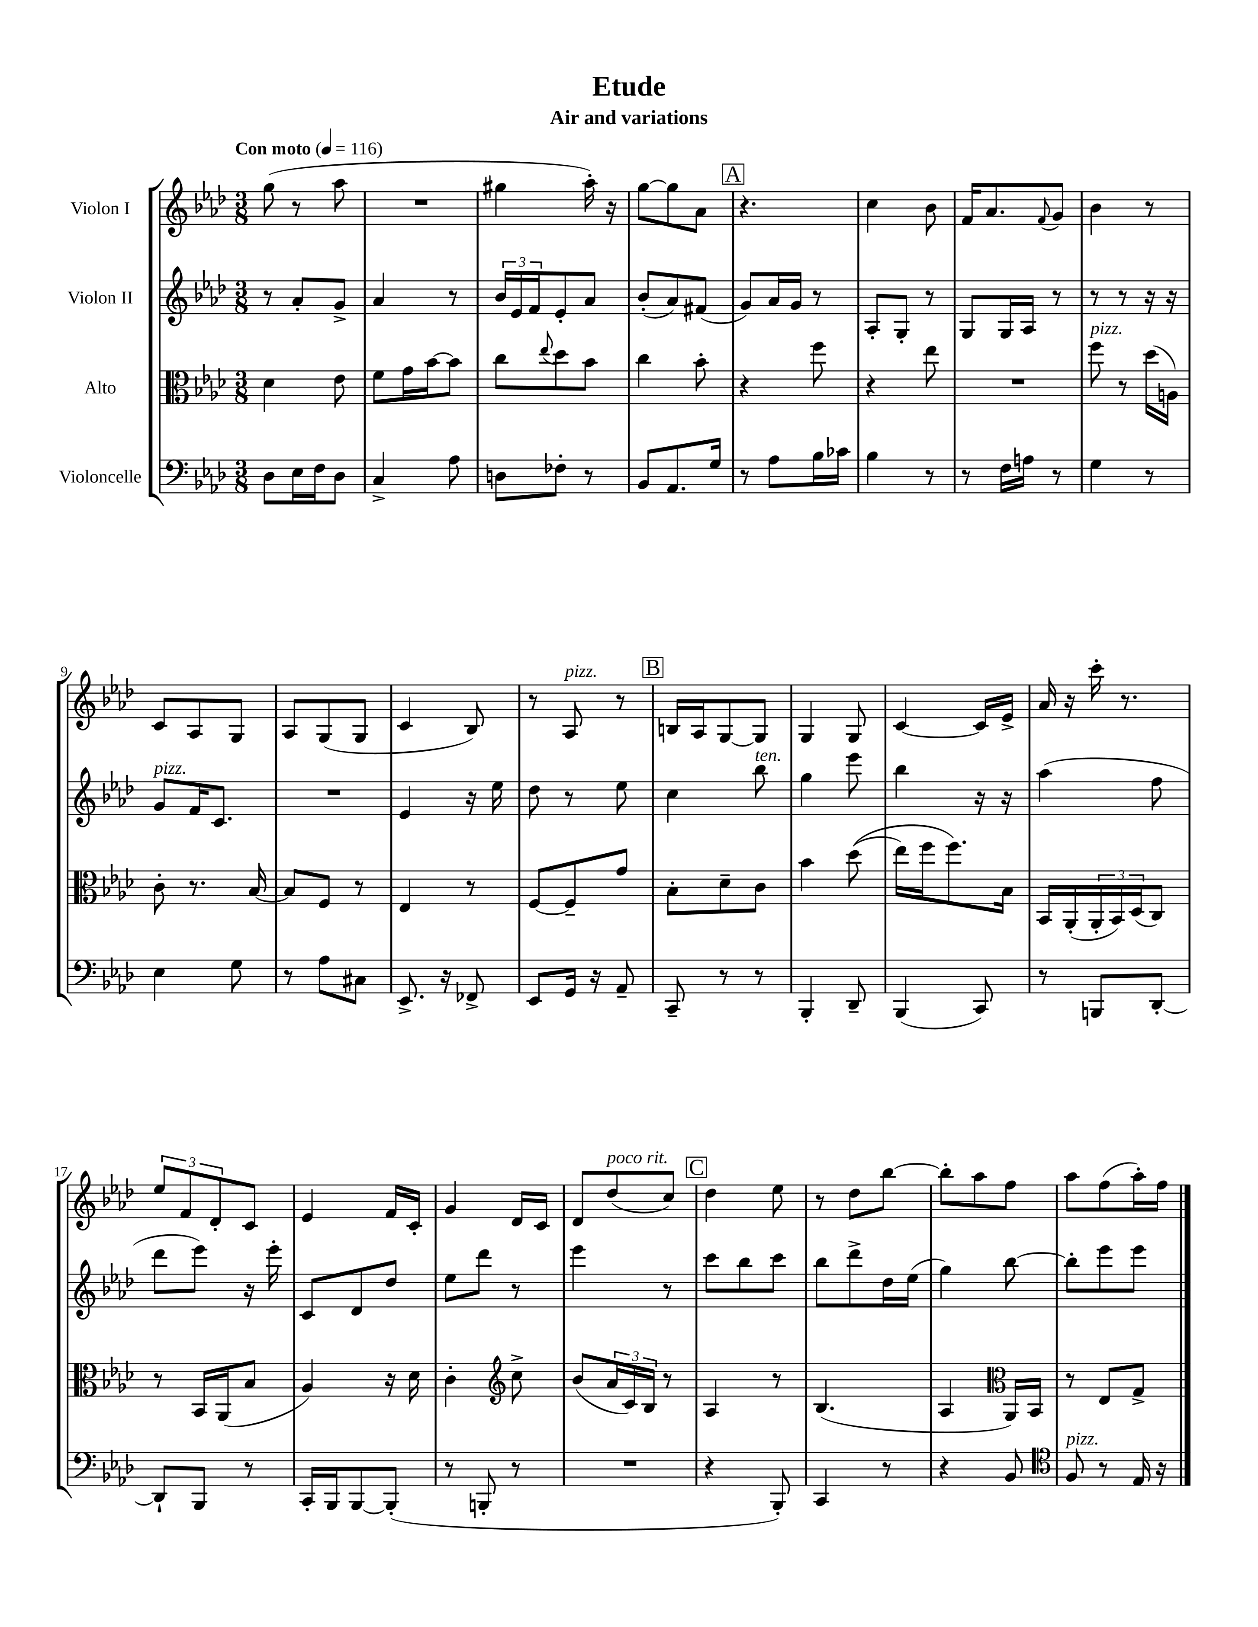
\header { title = "Etude" subtitle = "Air and variations" }
<<
\new StaffGroup <<
\new Staff = "s0" \with { instrumentName = "Violon I" } {
    \clef treble \key aes \major \numericTimeSignature \time 3/8 \tempo "Con moto" 4 = 116
    g''8( r8 aes''8 |
    R4. |
    gis''4 aes''16-.) r16 |
    g''8~ g''8 aes'8 |
    \mark \markup { \box "A" } r4. |
    c''4 bes'8 |
    f'16 aes'8. \appoggiatura { f'8 } g'8 |
    bes'4 r8 |
    c'8 aes8 g8 |
    aes8 g8( g8 |
    c'4 bes8) |
    r8 aes8^\markup { \italic "pizz." } r8 |
    \mark \markup { \box "B" } b16 aes16 g8~ g8 |
    g4 g8 |
    c'4~ c'16 ees'16-> |
    aes'16 r16 c'''16-. r8. |
    \tuplet 3/2 { ees''8 f'8 des'8-. } c'8 |
    ees'4 f'16 c'16-. |
    g'4 des'16 c'16 |
    des'8 des''8^\markup { \italic "poco rit." }( c''8) |
    \mark \markup { \box "C" } des''4 ees''8 |
    r8 des''8 bes''8~ |
    bes''8-. aes''8 f''8 |
    aes''8 f''8( aes''16-.) f''16 \bar "|." |
}
\new Staff = "s1" \with { instrumentName = "Violon II" } {
    \clef treble \key aes \major \numericTimeSignature \time 3/8
    r8 aes'8-. g'8-> |
    aes'4 r8 |
    \tuplet 3/2 { bes'16 ees'16 f'16 } ees'8-. aes'8 |
    bes'8-.( aes'8) fis'8( |
    \mark \markup { \box "A" } g'8) aes'16 g'16 r8 |
    aes8-. g8-. r8 |
    g8 g16 aes16 r8 |
    r8 r8 r16 r16 |
    g'8^\markup { \italic "pizz." } f'16 c'8. |
    R4. |
    ees'4 r16 ees''16 |
    des''8 r8 ees''8 |
    \mark \markup { \box "B" } c''4 bes''8^\markup { \italic "ten." } |
    g''4 ees'''8 |
    bes''4 r16 r16 |
    aes''4( f''8 |
    des'''8 ees'''8) r16 ees'''16-. |
    c'8 des'8 des''8 |
    ees''8 des'''8 r8 |
    ees'''4 r8 |
    \mark \markup { \box "C" } c'''8 bes''8 c'''8 |
    bes''8 des'''8-> des''16 ees''16( |
    g''4) bes''8~ |
    bes''8-. ees'''8 ees'''8 \bar "|." |
}
\new Staff = "s2" \with { instrumentName = "Alto" } {
    \clef alto \key aes \major \numericTimeSignature \time 3/8
    des'4 ees'8 |
    f'8 g'16 bes'16~ bes'8 |
    c''8 \appoggiatura { ees''8 } des''8 bes'8 |
    c''4 bes'8-. |
    \mark \markup { \box "A" } r4 f''8 |
    r4 ees''8 |
    R4. |
    f''8^\markup { \italic "pizz." } r8 des''16( a16) |
    c'8-. r8. bes16~ |
    bes8 f8 r8 |
    ees4 r8 |
    f8~ f8-- g'8 |
    \mark \markup { \box "B" } bes8-. des'8-- c'8 |
    bes'4 des''8(\( |
    ees''16) f''16 f''8.\) bes16 |
    bes,16 aes,16-.( \tuplet 3/2 { aes,16-. bes,16) des16( } c8) |
    r8 bes,16 aes,16( bes8 |
    aes4) r16 des'16 |
    c'4-. \clef treble c''8-> |
    bes'8( \tuplet 3/2 { aes'16 c'16) bes16 } r8 |
    \mark \markup { \box "C" } aes4 r8 |
    bes4.( |
    aes4 \clef alto aes,16) bes,16 |
    r8 ees8 g8-> \bar "|." |
}
\new Staff = "s3" \with { instrumentName = "Violoncelle" } {
    \clef bass \key aes \major \numericTimeSignature \time 3/8
    des8 ees16 f16 des8 |
    c4-> aes8 |
    d8 fes8-. r8 |
    bes,8 aes,8. g16 |
    \mark \markup { \box "A" } r8 aes8 bes16 ces'16 |
    bes4 r8 |
    r8 f16 a16 r8 |
    g4 r8 |
    ees4 g8 |
    r8 aes8 cis8 |
    ees,8.-> r16 fes,8-> |
    ees,8 g,16 r16 aes,8-- |
    \mark \markup { \box "B" } c,8-- r8 r8 |
    bes,,4-. des,8-- |
    bes,,4( c,8) |
    r8 b,,8 des,8~-. |
    des,8-! bes,,8 r8 |
    c,16-. bes,,16 bes,,8~ bes,,8-.( |
    r8 b,,8-. r8 |
    R4. |
    \mark \markup { \box "C" } r4 bes,,8-.) |
    c,4 r8 |
    r4 bes,8 |
    \clef tenor f8^\markup { \italic "pizz." } r8 ees16 r16 \bar "|." |
}
>>
>>
